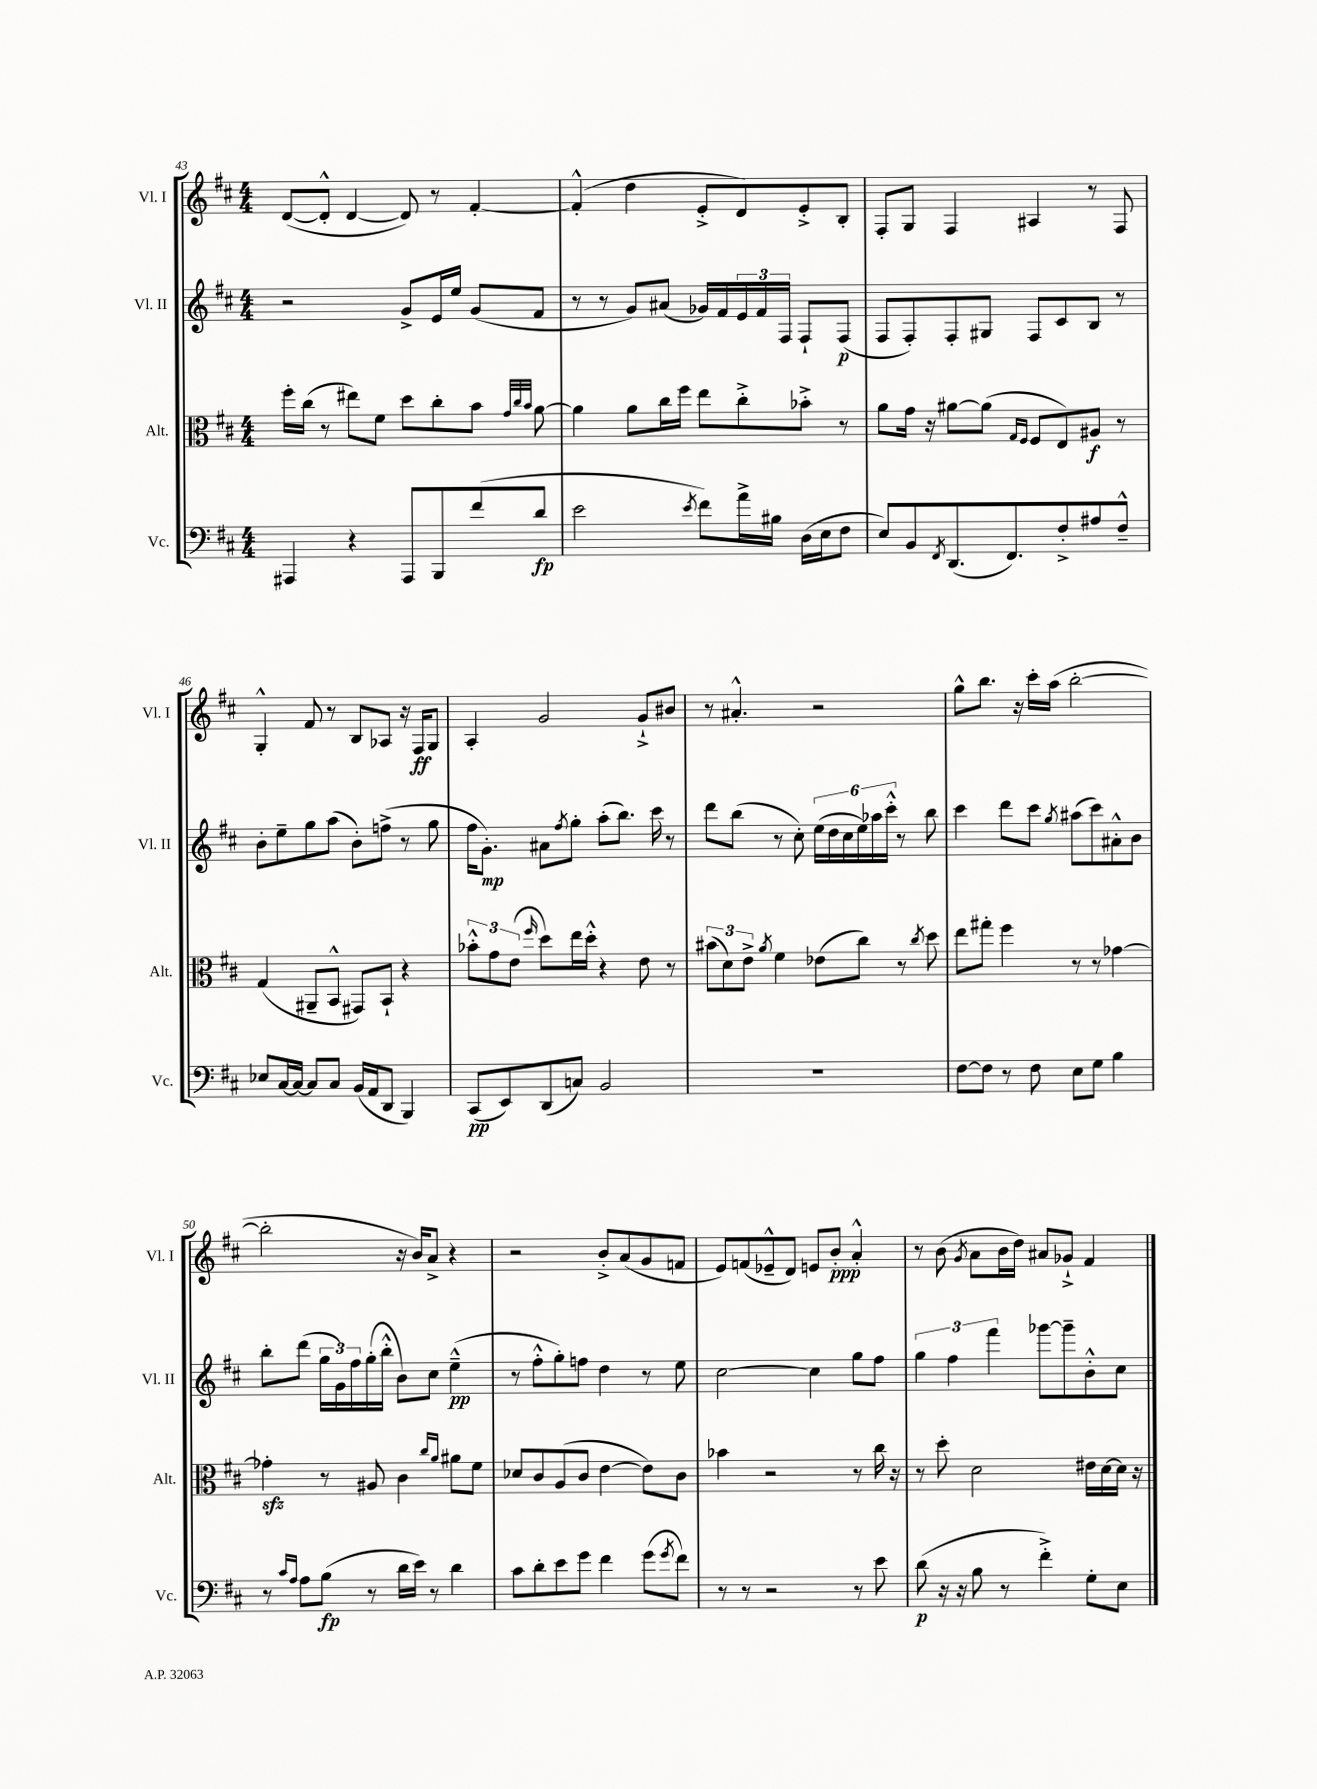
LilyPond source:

<<
\new StaffGroup <<
\new Staff = "s0" \with { instrumentName = "Vl. I" shortInstrumentName = "Vl. I" } {
    \clef treble \key d \major \numericTimeSignature \time 4/4
    d'8~( d'8-.-^ d'4~ d'8) r8 fis'4~-. |
    fis'4-.-^( d''4 e'8-.-> d'8) e'8-.-> b8-. |
    fis8-. g8 fis4 ais4 r8 fis8 |
    g4-.-^ fis'8 r8 b8 aes8 r16 fis16\ff g8 |
    a4-. g'2 g'8-!-> bis'8 |
    r8 ais'4.-.-^ r2 |
    g''8-^ b''8. r16 cis'''16-. a''16( b''2~-. |
    b''2-. r16 b'16) a'8-> r4 |
    r2 b'8-.-> a'8( g'8 f'8 |
    e'8) f'8( ees'8---^ d'8) e'8 b'8-.\ppp a'4-.-^ |
    r8 b'8( \acciaccatura { g'8 } a'8 b'16 d''16) ais'8 ges'8-!-> fis'4 \bar "|." |
}
\new Staff = "s1" \with { instrumentName = "Vl. II" shortInstrumentName = "Vl. II" } {
    \clef treble \key d \major \numericTimeSignature \time 4/4
    r2 g'8-> e'16 e''16 g'8( fis'8 |
    r8 r8 g'8) ais'8( ges'16) fis'16 \tuplet 3/2 { e'16 fis'16 fis16 } fis8-! fis8\p( |
    fis8 fis8-.) fis8-. gis8 fis8 cis'8 b8 r8 |
    b'8-. e''8-- g''8 a''8( b'8-.) f''8->( r8 g''8 |
    fis''16 g'8.-.\mp) ais'8 \acciaccatura { fis''8 } g''8-. a''8-.( b''8.) cis'''16 r8 |
    d'''8 b''8( r8 cis''8-.) \tuplet 6/4 { e''16( d''16 cis''16 e''16) aes''16 cis'''16-.-^ } r8 b''8 |
    cis'''4 d'''8 cis'''8 \acciaccatura { g''8 } ais''8( cis'''8) ais'8-.-^ b'8 |
    b''8-. d'''8( \tuplet 3/2 { g''16 g'16) fis''16 } g''16-.( b''16-.-^ b'8) cis''8 e''4---^\pp( |
    r8 fis''8-.-^ g''8-.) f''8 d''4 r8 e''8 |
    cis''2~ cis''4 g''8 fis''8 |
    \tuplet 3/2 { g''4 fis''4 fis'''4 } ges'''8~ ges'''8-- b'8-.-^ cis''8 \bar "|." |
}
\new Staff = "s2" \with { instrumentName = "Alt." shortInstrumentName = "Alt." } {
    \clef alto \key d \major \numericTimeSignature \time 4/4
    fis''16-. cis''16( r8 eis''8) fis'8 d''8 cis''8-. b'8 \grace { g'32 cis''32 b'32 } a'8~ |
    a'4 a'8 cis''16 fis''16 e''8 cis''8-.-> bes'8-.-> r8 |
    a'8 g'16 r16 ais'8~ ais'8( \grace { g16 fis16 } fis8 e8) ais8\f r8 |
    g4( ais,8-- b,8-^ gis,8) b,8-! r4 |
    \tuplet 3/2 { bes'8-.-^ g'8 e'8( } \grace { fis''16 } d''8) e''16 d''16-.-^ r4 e'8 r8 |
    \tuplet 3/2 { bis'8( d'8) e'8-> } \acciaccatura { a'8 } fis'4 ees'8( cis''8) r8 \acciaccatura { cis''8 } d''8 |
    e''8 gis''8-. fis''4 r8 r8 ges'4~ |
    ges'4-.\sfz r8 ais8 cis'4 \grace { cis''16 a'16 } ais'8 fis'8 |
    des'8 cis'8 a8( cis'8 e'4~ e'8) cis'8 |
    bes'4 r2 r8 cis''16 r16 |
    r8 d''8-. d'2 eis'16 d'16~ d'16 r16 \bar "|." |
}
\new Staff = "s3" \with { instrumentName = "Vc." shortInstrumentName = "Vc." } {
    \clef bass \key d \major \numericTimeSignature \time 4/4
    ais,,4 r4 ais,,8 b,,8 fis'8( d'8\fp |
    e'2 \acciaccatura { e'8 } fis'8) a'16-> bis16 d16( e16 fis8 |
    e8) b,8 \acciaccatura { fis,8 } d,8.( fis,8.) fis8-.-> ais8 fis8---^ |
    ees8 cis16~ cis16~ cis8 cis8 b,16( a,16 d,8 b,,4) |
    cis,8\pp( e,8) d,8( c8) b,2 |
    R1 |
    fis8~ fis8 r8 fis8 e8 g8 b4 |
    r8 \grace { cis'16 a16 } a8 b8\fp( r8 d'16 e'16) r8 d'4 |
    cis'8 d'8-. e'8 g'8 fis'4 g'8( \acciaccatura { g'8 } fis'8) |
    r8 r8 r2 r8 e'8 |
    d'8\p( r16 r16 b8 r8 fis'4-.->) g8-. e8 \bar "|." |
}
>>
>>
\layout { \context { \Score currentBarNumber = #43 } }
